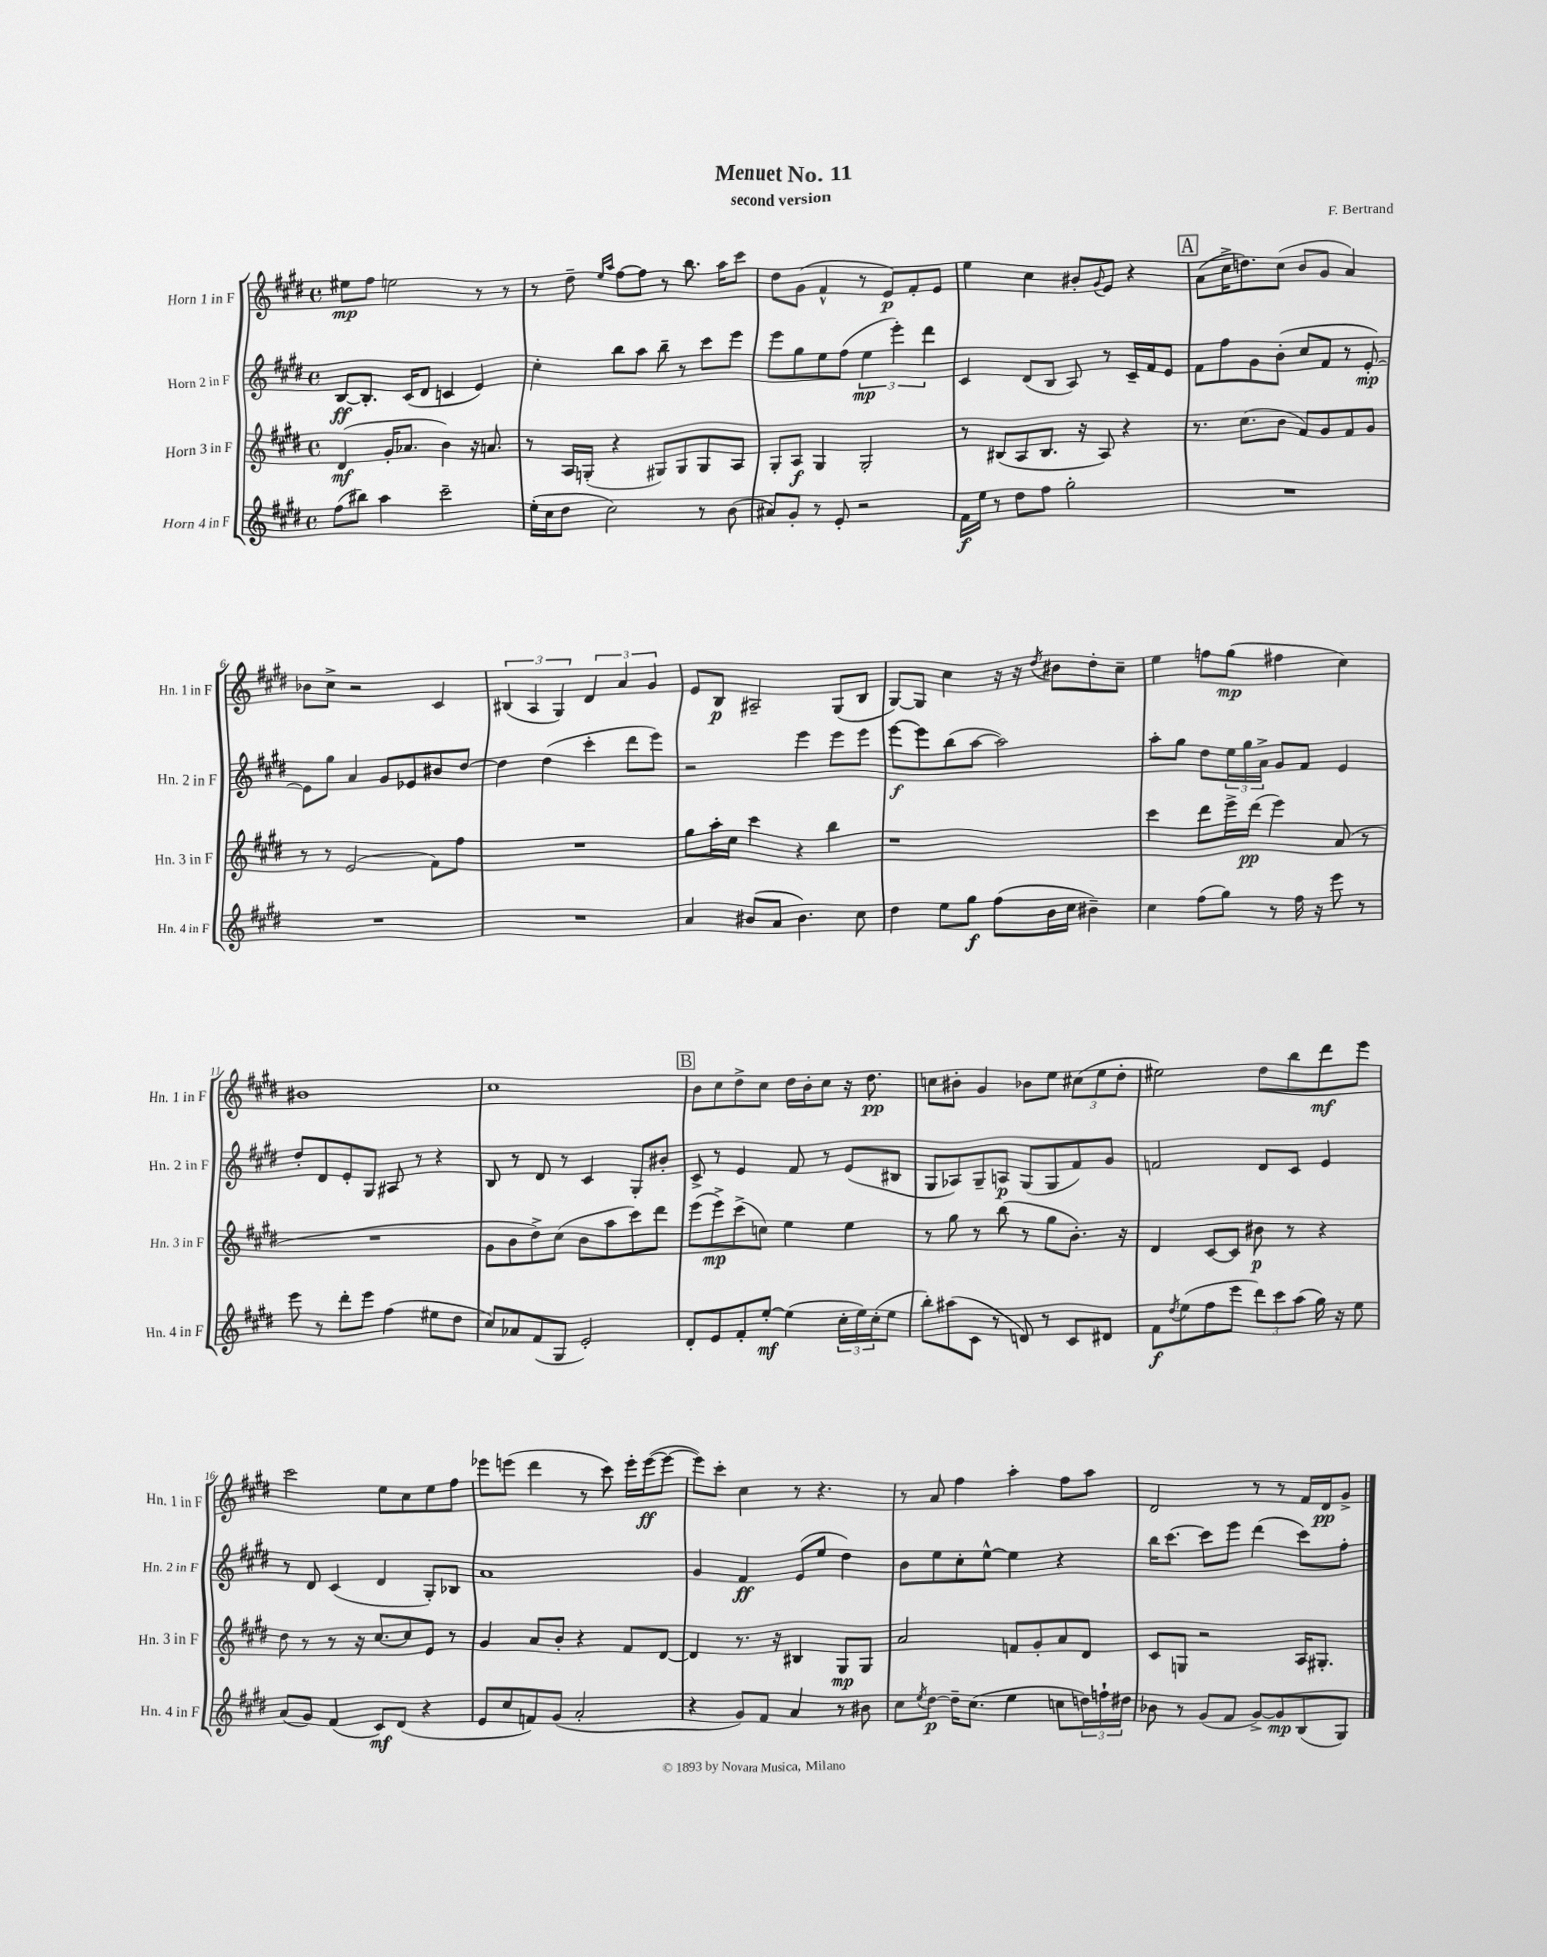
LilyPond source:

\header { title = "Menuet No. 11" composer = "F. Bertrand" subtitle = "second version" }
<<
\new StaffGroup <<
\new Staff = "s0" \with { instrumentName = "Horn 1 in F" shortInstrumentName = "Hn. 1 in F" } {
    \clef treble \key e \major \defaultTimeSignature \time 4/4
    eis''8\mp fis''8 e''2 r8 r8 |
    r8 dis''8-- \grace { e''16 a''16 } fis''8~ fis''8 r8 b''8. a''16 cis'''8 |
    dis''8 gis'8( fis'4-^ r8 e'8\p) fis'8-. e'8 |
    e''4 cis''4 bis'8-. \appoggiatura { gis'8 } e'8 r4 |
    \mark \markup { \box "A" } a'8( cis''16-> d''8.) cis''8( b'8 gis'8 a'4) |
    bes'8 cis''8-> r2 cis'4 |
    \tuplet 3/2 { bis4( a4 gis4) } \tuplet 3/2 { dis'4 a'4 gis'4 } |
    e'8 b8\p ais2-- gis8( b8 |
    gis8~) gis8 cis''4 r16 r16 \acciaccatura { dis''8 } bis'8 dis''8-. cis''8-- |
    e''4 f''8 gis''8\mp( fis''4 cis''4) |
    bis'1 |
    cis''1 |
    \mark \markup { \box "B" } b'8 cis''8 dis''8-> cis''8 dis''16 b'16-. cis''8 r16 dis''8.\pp |
    c''8 bis'8-. gis'4 bes'8 e''8 \tuplet 3/2 { cis''8( e''8 dis''8-. } |
    eis''2) dis''8 b''8 dis'''8\mf e'''8 |
    cis'''2 e''8 cis''8 e''8 fis''8 |
    ees'''8 e'''8( dis'''4 r8 cis'''8) e'''16-. e'''16~\ff( e'''8~ |
    e'''8) cis'''8-. cis''4 r8 r4. |
    r8 a'8 fis''4 a''4-. fis''8 a''8 |
    dis'2 r8 r8 fis'16 dis'16\pp gis'8-> \bar "|." |
}
\new Staff = "s1" \with { instrumentName = "Horn 2 in F" shortInstrumentName = "Hn. 2 in F" } {
    \clef treble \key e \major \defaultTimeSignature \time 4/4
    b8~\ff b8.-. cis'16( dis'8 c'4 e'4) |
    cis''4-. b''8 a''8 b''8-- r8 cis'''8 e'''8 |
    e'''8 gis''8 e''8 fis''8( \tuplet 3/2 { e''4\mp e'''4-.) dis'''4 } |
    cis'4 dis'8( b8 a8) r8 cis'16-- fis'16 e'8 |
    \mark \markup { \box "A" } fis'8 fis''8 gis'8 b'8-.( cis''8 fis'8 r8 e'8~-.\mp) |
    e'8 gis''8 a'4 gis'8 ees'8 bis'8 dis''8~ |
    dis''4 dis''4( cis'''4-. dis'''8 e'''8) |
    r2 e'''4 e'''8 e'''8 |
    e'''8~\f e'''8 b''8( a''8~ a''2) |
    a''8-. gis''8 dis''8 \tuplet 3/2 { e''16 gis''16 a'16-> } gis'8 fis'8 e'4 |
    dis''8-. dis'8 e'8-. gis8 ais8 r8 r4 |
    b8 r8 dis'8 r8 cis'4 gis8-. bis'8-. |
    \mark \markup { \box "B" } cis'8-> r8 e'4 fis'8 r8 e'8( bis8 |
    gis8 aes8) gis8-- a8\p gis8( gis8 fis'8) gis'8 |
    f'2 dis'8 cis'8 e'4 |
    r8 dis'8 cis'4( dis'4 gis8-.) bes8 |
    a'1 |
    gis'4 fis'4\ff e'8( e''8 dis''4) |
    b'8 e''8 cis''8-. e''8~-^ e''4 r4 |
    b''16 cis'''8.~ cis'''8 e'''8 dis'''4( cis'''8) fis''8-. \bar "|." |
}
\new Staff = "s2" \with { instrumentName = "Horn 3 in F" shortInstrumentName = "Hn. 3 in F" } {
    \clef treble \key e \major \defaultTimeSignature \time 4/4
    dis'4\mf( gis'16-. aes'8. b'4) r16 a'8. |
    r8 a16 g16-.( r4 gis8) gis8 gis8 a8 |
    gis8-. a8\f gis4 gis2-. |
    r8 bis8( a8 bis8. r16 a8) r4 |
    \mark \markup { \box "A" } r8. cis''8.( b'8 fis'8) gis'8 fis'8 gis'8 |
    r8 r8 e'2( fis'8) fis''8 |
    R1 |
    gis''8 a''16-. cis''16 cis'''4 r4 b''4 |
    r1 |
    cis'''4 dis'''8 e'''16-> dis'''16\pp( e'''4) a'8( r8 |
    R1 |
    gis'8 b'8 dis''8->) cis''8( b'8 a''8 cis'''8) dis'''8 |
    \mark \markup { \box "B" } e'''8( e'''8->\mp) cis'''8->( c''8) e''4 e''4 |
    r8 gis''8 r8 b''8( r8 gis''8 b'8.-.) r16 |
    dis'4 cis'8~ cis'8 bis'8\p r8 r4 |
    dis''8 r8 r8 r16 cis''8.~ cis''8 e'8 r8 |
    gis'4 a'8 b'8-. r4 fis'8 dis'8~ |
    dis'4 r8. r16 bis4 gis8\mp gis8 |
    a'2 f'8 gis'8-. a'8 dis'8 |
    cis'8 g8 r2 a16 gis8.-. \bar "|." |
}
\new Staff = "s3" \with { instrumentName = "Horn 4 in F" shortInstrumentName = "Hn. 4 in F" } {
    \clef treble \key e \major \defaultTimeSignature \time 4/4
    fis''8( bis''8) a''4 cis'''2-- |
    e''16-.( cis''16 dis''8 cis''2) r8 b'8( |
    ais'8) gis'8-. r8 e'8-. r2 |
    fis'16\f e''16 r8 dis''8 fis''8 gis''2-. |
    \mark \markup { \box "A" } R1 |
    R1 |
    R1 |
    a'4 bis'8( a'8 bis'4.) cis''8 |
    dis''4 e''8 gis''8\f fis''8( b'16 cis''16 bis'4--) |
    cis''4 fis''8( gis''8) r8 fis''16 r16 e'''8 r8 |
    e'''8 r8 dis'''8-. e'''8 fis''4( eis''8 dis''8 |
    cis''8) aes'8 fis'8( gis8 e'2-.) |
    \mark \markup { \box "B" } dis'8-. e'8 fis'8-. e''8~-.\mf e''4( \tuplet 3/2 { cis''16-. e''16) cis''16-.( } e''8 |
    b''8-.) ais''8( cis'8 r8 d'8) r8 cis'8 dis'8 |
    fis'8\f \acciaccatura { dis''8 } e''8( fis''8 e'''8 \tuplet 3/2 { dis'''8) cis'''8 a''8( } gis''16) r16 e''8 |
    a'8( gis'8) fis'4( cis'8\mf) dis'8( r4 |
    e'8 cis''8 f'8) gis'8( a'2-. |
    r4 gis'8) fis'8 a'4 r8 bis'8 |
    cis''8 \acciaccatura { e''8 } dis''8~\p dis''16-- cis''8.( e''4 c''8 \tuplet 3/2 { d''16) f''16-! dis''16 } |
    bes'8 r8 gis'8( fis'8 gis'8~->) gis'8\mp b8( gis8) \bar "|." |
}
>>
>>
